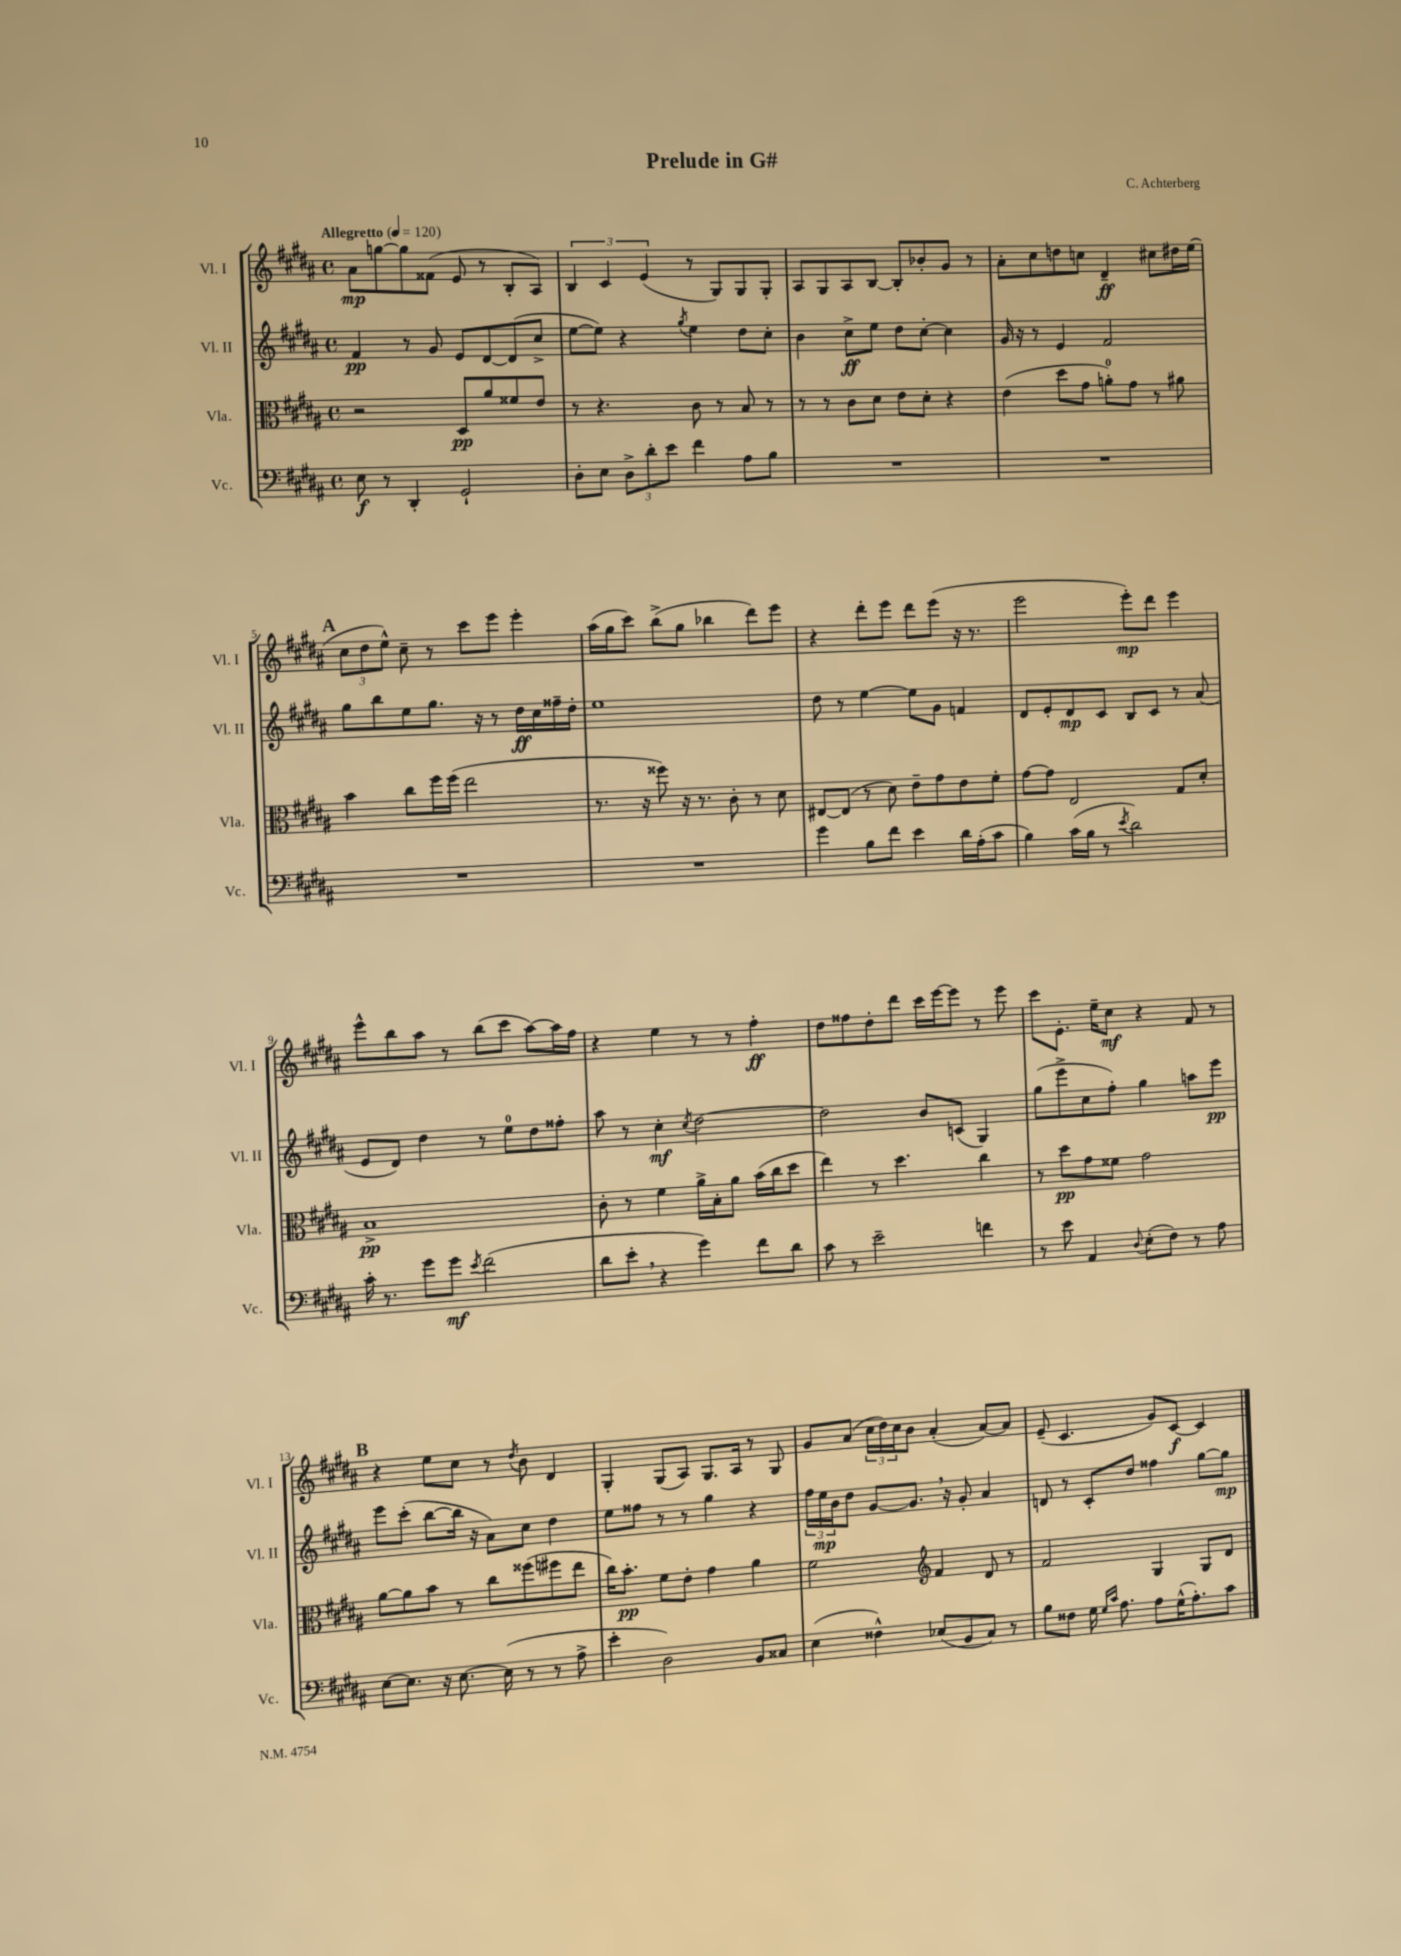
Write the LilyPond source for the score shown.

\header { title = "Prelude in G#" composer = "C. Achterberg" }
<<
\new StaffGroup <<
\new Staff = "s0" \with { instrumentName = "Vl. I" shortInstrumentName = "Vl. I" } {
    \clef treble \key b \major \defaultTimeSignature \time 4/4 \tempo "Allegretto" 4 = 120
    ais'8\mp g''8~ g''8 fisis'8( e'8 r8 b8-. ais8) |
    \tuplet 3/2 { b4 cis'4 e'4( } r8 gis8) gis8 gis8-. |
    ais8 gis8 ais8 b8~ b8-. bes'8-. gis'8 r8 |
    ais'8-. cis''8 d''8 c''8 dis'4--\ff cis''8 dis''16 e''16( |
    \mark \markup { \bold "A" } \tuplet 3/2 { cis''8 dis''8 e''8-^) } cis''8-- r8 cis'''8 e'''8 e'''4-. |
    ais''16( gis''16 cis'''8) b''8->( gis''8 bes''4 dis'''8) e'''8 |
    r4 dis'''8-. e'''8 dis'''8 e'''8( r16 r8. |
    e'''2 e'''8-.\mp) dis'''8 e'''4 |
    e'''8-^ b''8 ais''8 r8 b''8( cis'''8 ais''8~) ais''16 fis''16 |
    r4 e''4 r8 r8 fis''4-.\ff |
    dis''8 fisis''8 dis''8-. dis'''8 cis'''16 e'''16~ e'''8 r8 e'''8 |
    cis'''8 e'8.-. e''16-- cis''8\mf r4 fis'8 r8 |
    \mark \markup { \bold "B" } r4 e''8 cis''8 r8 \acciaccatura { dis''8 } b'8 dis'4 |
    gis4-. gis8( ais8) gis8. ais16 r8 gis8 |
    gis'8 ais'8( \tuplet 3/2 { cis''16 dis''16) cis''16 } b'8 ais'4-.( ais'8~) ais'8 |
    e'8--( cis'4. gis'8) cis'8~\f cis'4 \bar "|." |
}
\new Staff = "s1" \with { instrumentName = "Vl. II" shortInstrumentName = "Vl. II" } {
    \clef treble \key b \major \defaultTimeSignature \time 4/4
    fis'4\pp r8 gis'8 e'8 dis'8~ dis'8( cis''8-> |
    e''8~ e''8) r4 \acciaccatura { gis''8 } e''4 dis''8 cis''8-. |
    b'4 cis''8->\ff e''8 dis''8 cis''8~-. cis''4 |
    gis'16 r16 r8 e'4 fis'2 |
    \mark \markup { \bold "A" } gis''8 b''8 e''8 gis''8. r16 r8 dis''16\ff cis''16 fisis''16-- dis''16-. |
    e''1 |
    dis''8 r8 e''4~ e''8 gis'8 f'4 |
    dis'8 e'8-. dis'8\mp cis'8 b8 cis'8 r8 ais'8( |
    e'8 dis'8) dis''4 r8 e''8-0 dis''8 fisis''8-. |
    ais''8 r8 cis''4-.\mf \acciaccatura { cis''8 } dis''2~ |
    dis''2 b'8 c'8( gis4) |
    gis''8( e'''8-> cis''8 fis''8-.) gis''4 a''8 e'''8\pp |
    \mark \markup { \bold "B" } e'''8 cis'''8-.( b''8~ b''16 r16 ais'8) cis''8 dis''4 |
    e''8 fisis''8 r8 r8 gis''4 r4 |
    \tuplet 3/2 { fis''16 e''16\mp b'16 } dis''8 gis'8~ gis'8. \breathe r16 gis'8-. ais'4 |
    d'8 r8 cis'8-. dis''8 fisis''4 gis''8~ gis''8\mp \bar "|." |
}
\new Staff = "s2" \with { instrumentName = "Vla." shortInstrumentName = "Vla." } {
    \clef alto \key b \major \defaultTimeSignature \time 4/4
    r2 dis8\pp ais'8 fisis'8 e'8 |
    r8 r4. cis'8 r8 b8 r8 |
    r8 r8 cis'8 dis'8 e'8 dis'8-. r4 |
    e'4( dis''8 gis'8 a'8-0-.) gis'8 r8 ais'8 |
    \mark \markup { \bold "A" } b'4 cis''8 fis''16 fis''16( e''2 |
    r8. r16 fisis''8) r16 r8. cis'8-. r8 dis'8 |
    eis8~ eis8( r8 dis'8) e'8-- gis'8 e'8 fis'8-. |
    gis'8~ gis'8 e2 gis8 dis'8-. |
    b1->\pp |
    cis'8-. r8 fis'4 ais'16-> b16-. ais'8 b'16( cis''16 dis''8 |
    e''4) r8 dis''4. cis''4 |
    r8 dis''8\pp gis'8 fisis'8 gis'2 |
    \mark \markup { \bold "B" } ais'8~ ais'8 b'8 r8 cis''8 fisis''8( fis''8 e''8 |
    cis''16) b'8.-.\pp fis'8 e'8-. gis'4 ais'4 |
    fis'2 \clef treble fis'4 dis'8 r8 |
    fis'2 gis4 gis8 dis'8 \bar "|." |
}
\new Staff = "s3" \with { instrumentName = "Vc." shortInstrumentName = "Vc." } {
    \clef bass \key b \major \defaultTimeSignature \time 4/4
    e8\f r8 dis,4-. gis,2-! |
    dis8-. e8 \tuplet 3/2 { dis8-> dis'8-. e'8 } fis'4 ais8 b8 |
    R1 |
    R1 |
    \mark \markup { \bold "A" } R1 |
    R1 |
    gis'4 b8 fis'8 e'4 dis'16 ais16-.( cis'8 |
    b4) cis'16( b16 r8 \acciaccatura { e'8 } dis'2) |
    cis'16-. r8. gis'8 gis'8\mf \acciaccatura { e'8 } fis'2( |
    dis'8 e'8-. \breathe r4 gis'4) fis'8 dis'8 |
    cis'8 r8 e'2-- f'4 |
    r8 e'8 ais,4 \appoggiatura { dis8 } e8-.( fis8) r8 ais8 |
    \mark \markup { \bold "B" } e8~ e8. r16 e8.~ e16( r8 r8 ais8-> |
    e'4-. dis2) b,8 cisis8 |
    e4( fisis4-^) ees8( b,8 cis8) r8 |
    b8 fisis8 gis16 \grace { gis16 cis'16 } ais8. ais8 gis16-^( ais8.-.) cis'8 \bar "|." |
}
>>
>>
